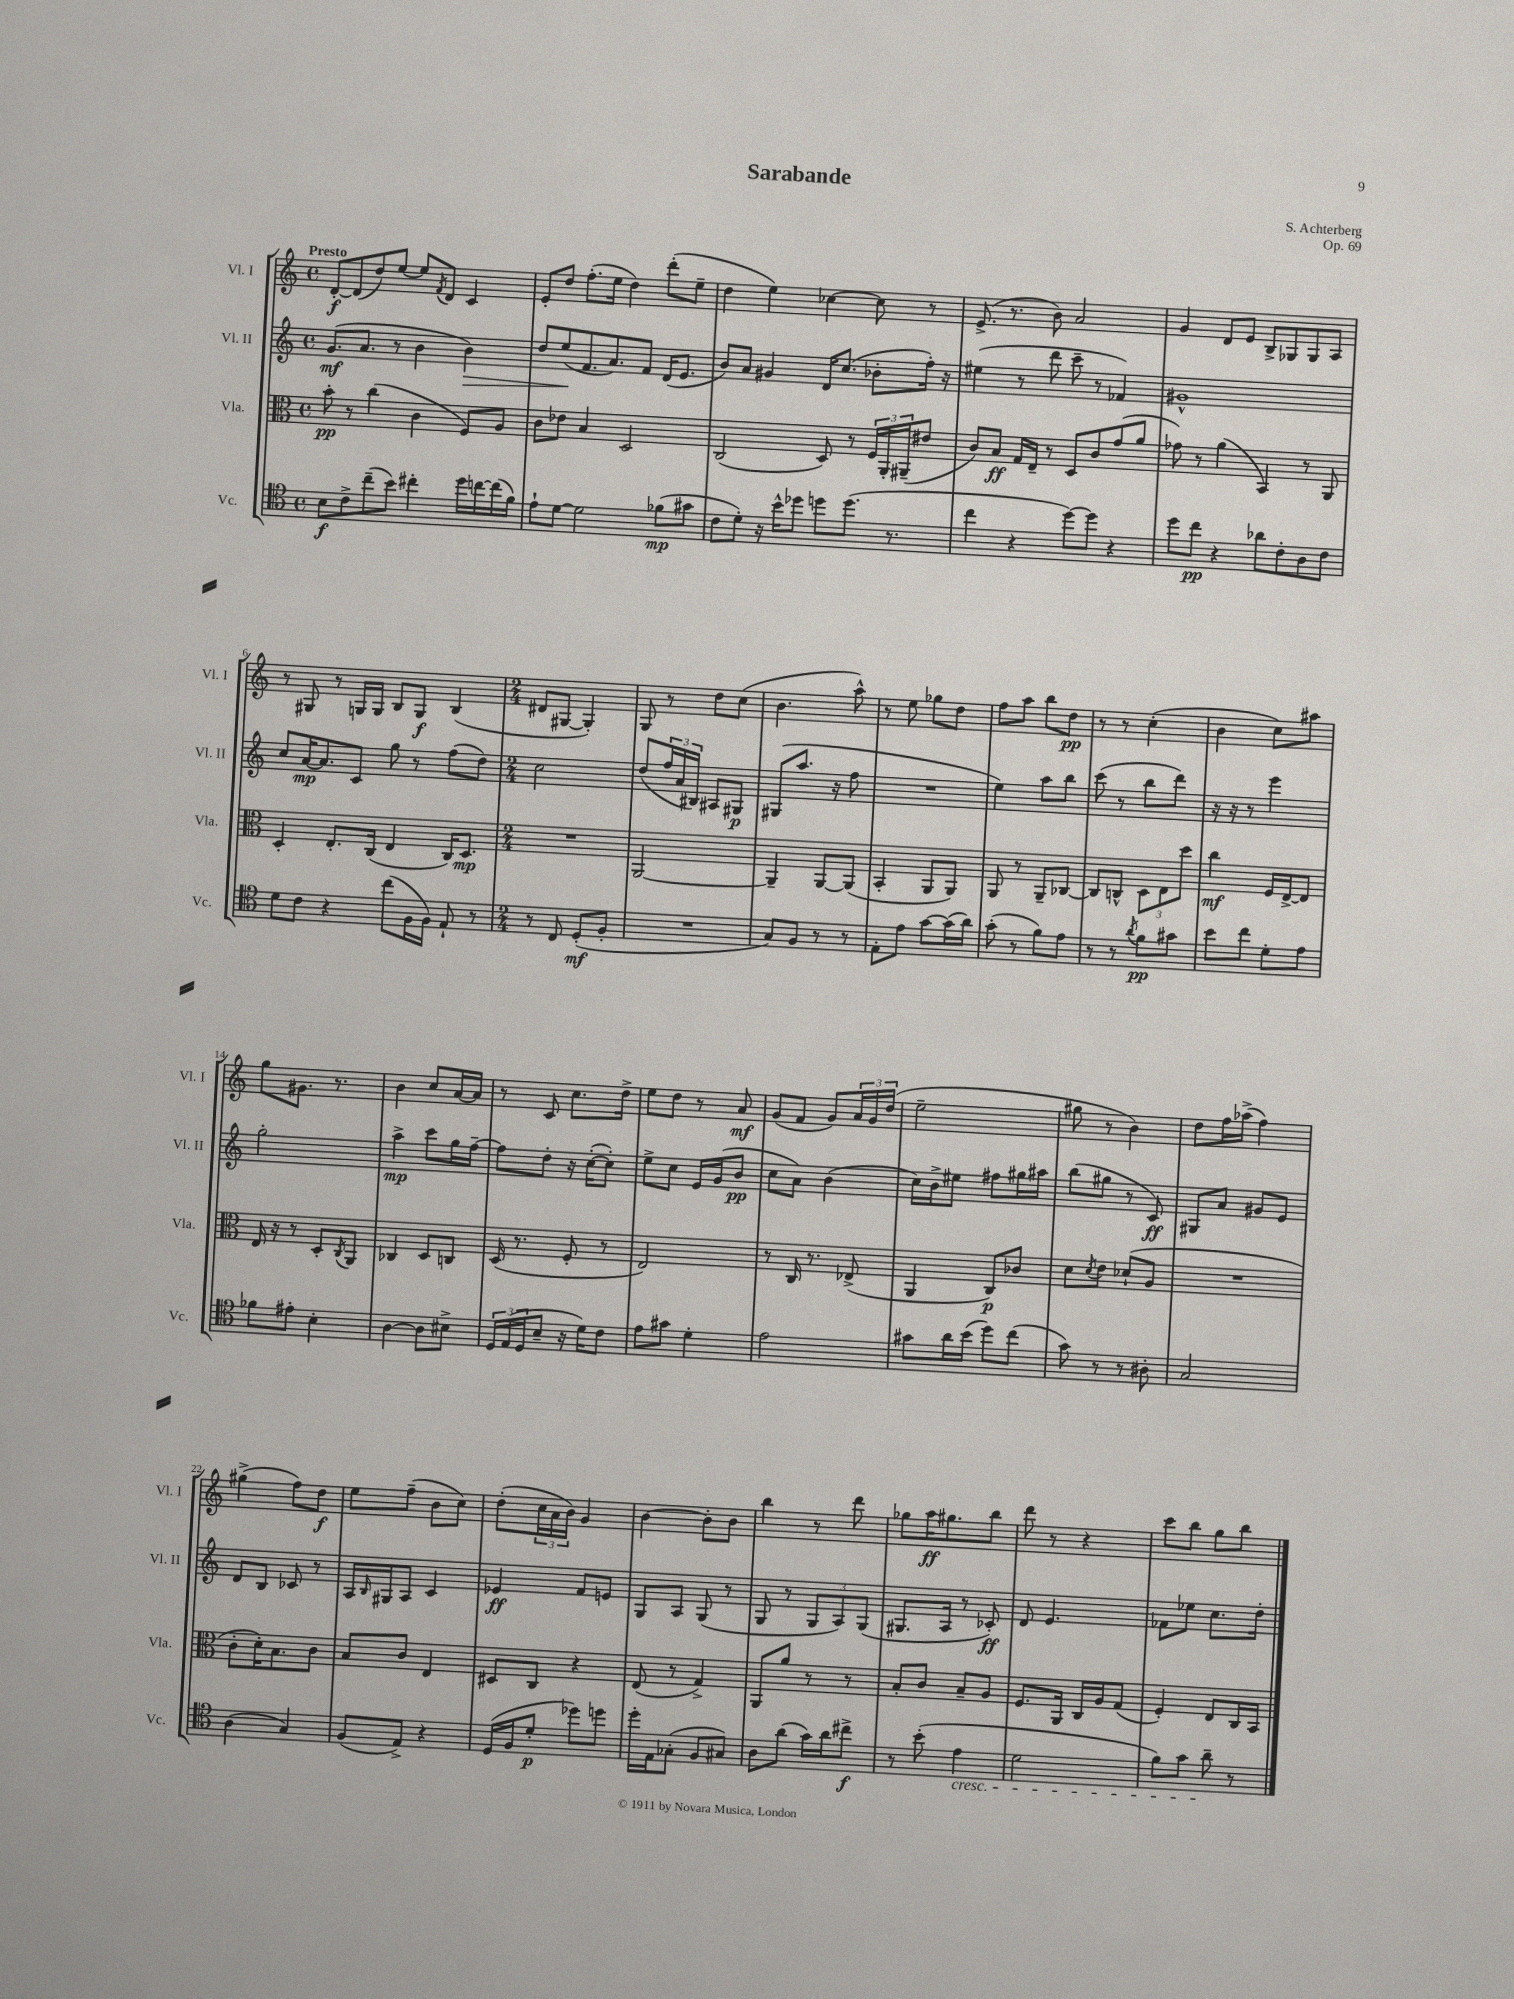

**kern	**kern	**kern	**kern
*staff4	*staff3	*staff2	*staff1
*clefC4	*clefC3	*clefG2	*clefG2
*k[]	*k[]	*k[]	*k[]
*M4/4	*M4/4	*M4/4	*M4/4
*met(c)	*met(c)	*met(c)	*met(c)
8B	8b'	(8.g	[8d'
8c^	8r	.	(8d]
.	.	8.a	.
(8cc~	(4cc	.	8dd)
8b)	.	8r	[8ee
4cc#'	4c	4b	8ee]
.	.	.	8qf
.	.	.	8d
16dd	8F)	4b)	4c
[16cc	.	.	.
(16cc]	8A	.	.
16f)	.	.	.
=	=	=	=
8e`	8c	8dd	8e'
[8d	8e-	(8ee	8dd
2d]	4B	8.f	(8.ff'
.	.	8.a)	16ee
.	2D	.	4dd)
.	.	8f	.
(8f-	.	(16d	(8ddd'
.	.	8.e	.
8g#	.	.	8ee~
=	=	=	=
8c	(2C	8b)	4dd
8d')	.	8a	.
16r	.	4g#	4ee)
16b^^	.	.	.
8dd-	.	.	.
8dd	8D)	16d	[4cc-
.	.	(8.cc	.
(8.dd	8r	.	.
.	24F	8b-'	8cc-]
.	24AA'	.	.
8.r	.	.	.
.	(24AA#~	.	.
.	8e#	16ff')	8r
.	.	16r	.
=	=	=	=
4cc	8c)	(4ee#	(8.e^
.	8B	.	.
.	.	.	8.r
4r	16G	8r	.
.	16E~	.	.
.	8r	8ddd	8b)
[8dd)	8D	8ccc~	2a
8dd]	8c	8r	.
4r	(8g	4f-)	.
.	8a	.	.
=	=	=	=
8dd	8g-)	1g#^^	4g
8cc	8r	.	.
4r	(4a	.	8d
.	.	.	8e
8a-	4BB)	.	8B^
8c'	.	.	8G-
8A	8r	.	8G-
8c	8AA	.	8A
=	=	=	=
8d	4D'	8cc	8r
8c	.	[16a	8G#
.	.	8.a]	.
4r	8.E'	.	8r
.	.	8c	16G
.	(16C	.	16G
(8cc	4E	8gg	8B
16F	.	8r	8G
16F)	.	.	.
8E`	16C)	(8ff	(4B
.	8.D	.	.
8r	.	8dd)	.
=	=	=	=
*M2/4	*M2/4	*M2/4	*M2/4
8r	2r	2cc	8d#
8C	.	.	[8G#
(8D'	.	.	4G#'])
8F'	.	.	.
=	=	=	=
2r	[2AA	(8dd	8G
.	.	24ff	8r
.	.	24a	.
.	.	24B#)	.
.	.	8A#	8dd
.	.	8G#	(8cc
=	=	=	=
8G)	4AA~]	(8G#	4.b
8F	.	8.aa	.
8r	[8AA	.	.
.	.	16r	.
8r	(8AA]	8ff	8aa^^)
=	=	=	=
8E'	4BB'	2r	8r
8e	.	.	8ee
[8g	8AA	.	8gg-
(16g]	8AA)	.	8dd
16a)	.	.	.
=	=	=	=
(8g'	8AA	4ee)	8ff
8r	8r	.	8aa
8f)	8AA~	8aa	8bb
8e	[8C-	8bb	8dd
=	=	=	=
8r	8C-]	(8ccc	8r
8r	8C^^	8r	8r
8qa	.	.	.
8f	12D	8bb	(4cc'
.	12E	.	.
8g#	.	8ddd)	.
.	12dd	.	.
=	=	=	=
8b	4cc	16r	4b
.	.	16r	.
8cc	.	8r	.
8d'	16F	4eee	8cc)
.	[16E^	.	.
8e	8E]	.	8aa#
=	=	=	=
8f-	16E	2gg'	8gg
.	16r	.	.
8e#'	8r	.	8.g#
4B'	8D'	.	.
.	.	.	8.r
.	8qC	.	.
.	8AA	.	.
=	=	=	=
[4A	4C-	4aa^	4b
8A]	8D	8ccc	8cc
8B#^	8C	16gg	[16a
.	.	[16ff~	16a]
=	=	=	=
24D	(16D	8ff]	8r
(24E	.	.	.
.	8.r	.	.
24D	.	.	.
8B~	.	8dd'	8c
16r	8F'	16r	8.cc
16d)	.	([16cc'	.
8c	8r	8cc'])	.
.	.	.	16dd^
=	=	=	=
8e	2E)	8ee^	8ee
8g#	.	8cc	8dd
4d'	.	16e	8r
.	.	(16g	.
.	.	8b	8a
=	=	=	=
2e	8r	8cc	(8g
.	16C	8a)	8f
.	8.r	.	.
.	.	(4b	8g)
.	(8E-^	.	24a
.	.	.	24g
.	.	.	(24dd
=	=	=	=
8g#	4AA	16cc)	2ee~
.	.	16b^	.
16a	.	8ee#	.
(16b	.	.	.
8dd)	8C)	8ff#	.
(8cc	8c-	16gg#	.
.	.	16aa#	.
=	=	=	=
8g)	8d	(8bb	8gg#
.	8qd	.	.
8r	8e	8gg#	8r
8r	(8d-`	8r	4b)
8A#'	8A	8c)	.
=	=	=	=
2G	2r	8G#	8dd
.	.	8a	16ff
.	.	.	(16aa-^
.	.	8g#	4ff)
.	.	8e	.
=	=	=	=
(4A	8c'	8d	(4gg#^
.	16d')	8B	.
.	8.B	.	.
4G)	.	8c-	8ff)
.	8c	8r	8dd
=	=	=	=
(8F	8B	16A	8ee
.	.	16qqB	.
.	.	16G#	.
8E^)	8c	8A	(8ff~
4r	4E	4c	8b
.	.	.	8cc)
=	=	=	=
(16D	8D#	4e-	(8dd'
16F	.	.	.
8d'	8C	.	24cc
.	.	.	24a
.	.	.	24b)
8dd-)	4r	8f	4g
8dd	.	8e	.
=	=	=	=
16dd'	(8E	8G	[4b
16E	.	.	.
(8G-'	8r	8A	.
8F	4G^)	(8G	8b']
8G#)	.	8r	8b
=	=	=	=
8A	8AA	8G	4bb
(8a	8a	8r	.
16g)	8r	12G	8r
16a	.	.	.
.	.	12A)	.
8cc#^	8r	.	8ddd
.	.	(12G	.
=	=	=	=
8r	8B'	8.G#	8gg-
(8b'	8c	.	16aa
.	.	16A	8.gg#
4e	8B~	8r	.
.	8A	8c-')	8bb
=	=	=	=
2d	8.F	8d	8ddd
.	.	4.e	8r
.	16AA	.	.
.	16C	.	4r
.	16A	.	.
.	(8G	.	.
=	=	=	=
8f)	4F')	8f-	8ccc
8g	.	8ee-	8bb
8a~	8E	8.cc	8gg
8r	16C	.	8bb
.	16BB	16dd'	.
==	==	==	==
*-	*-	*-	*-
